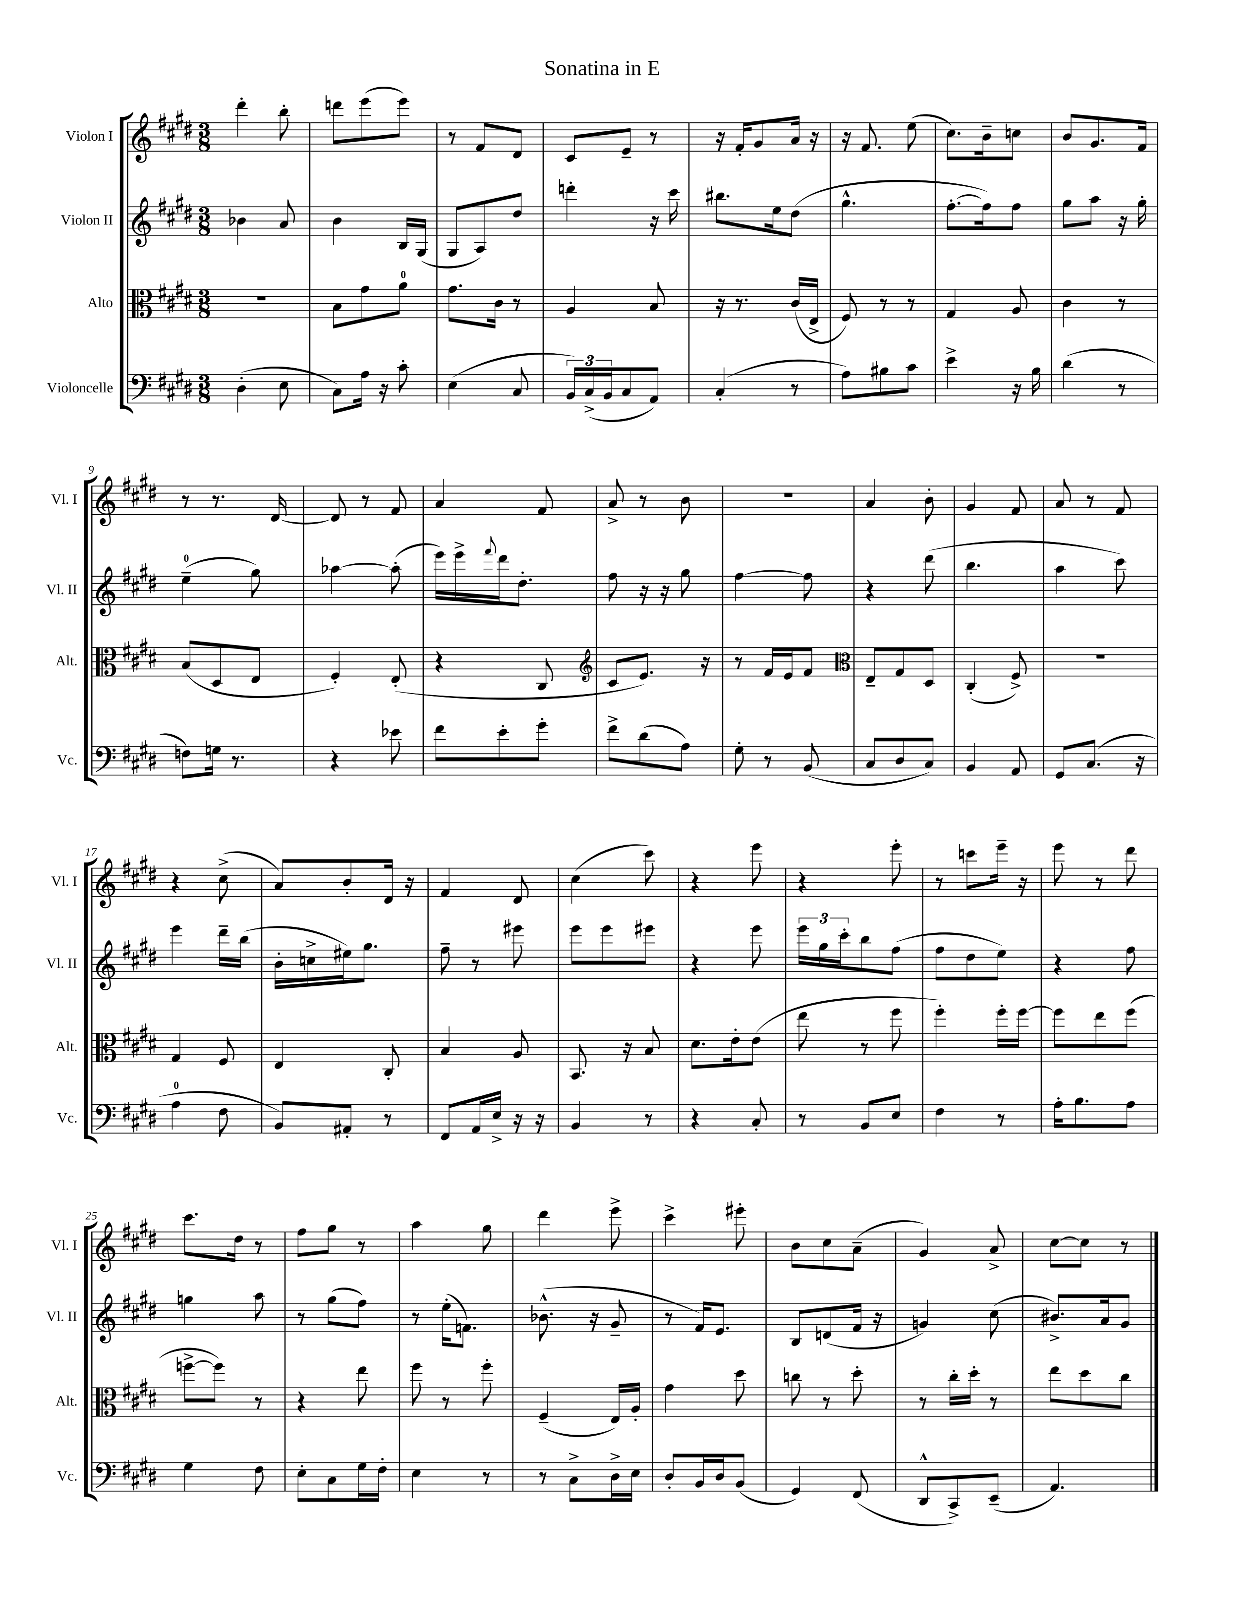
\header { title = "Sonatina in E" }
<<
\new StaffGroup <<
\new Staff = "s0" \with { instrumentName = "Violon I" shortInstrumentName = "Vl. I" } {
    \clef treble \key e \major \numericTimeSignature \time 3/8
    dis'''4-. b''8-. |
    d'''8 e'''8( e'''8) |
    r8 fis'8 dis'8 |
    cis'8 e'8-- r8 |
    r16 fis'16-. gis'8 a'16 r16 |
    r16 fis'8. e''8( |
    cis''8.) b'16-- c''8 |
    b'8 gis'8. fis'16 |
    r8 r8. dis'16~ |
    dis'8 r8 fis'8 |
    a'4 fis'8 |
    a'8-> r8 b'8 |
    R4. |
    a'4 b'8-. |
    gis'4 fis'8 |
    a'8 r8 fis'8 |
    r4 cis''8->( |
    a'8) b'8-. dis'16 r16 |
    fis'4 dis'8 |
    cis''4( cis'''8) |
    r4 e'''8 |
    r4 e'''8-. |
    r8 c'''8 e'''16-- r16 |
    e'''8 r8 dis'''8 |
    cis'''8. dis''16 r8 |
    fis''8 gis''8 r8 |
    a''4 gis''8 |
    dis'''4 e'''8-> |
    cis'''4-> eis'''8-. |
    b'8 cis''8 a'8--( |
    gis'4) a'8-> |
    cis''8~ cis''8 r8 \bar "|." |
}
\new Staff = "s1" \with { instrumentName = "Violon II" shortInstrumentName = "Vl. II" } {
    \clef treble \key e \major \numericTimeSignature \time 3/8
    bes'4 a'8 |
    b'4 b16 gis16( |
    gis8 a8) dis''8 |
    d'''4-. r16 cis'''16 |
    bis''8. e''16 dis''8( |
    gis''4.-^ |
    fis''8.~-. fis''16) fis''8 |
    gis''8 a''8 r16 gis''16-. |
    e''4-0--( gis''8) |
    aes''4~ aes''8-.( |
    e'''16) e'''16-> \appoggiatura { fis'''8 } dis'''16 dis''8.-. |
    fis''8 r16 r16 gis''8 |
    fis''4~ fis''8 |
    r4 dis'''8( |
    b''4. |
    a''4 cis'''8) |
    e'''4 dis'''16-- b''16( |
    b'16-. c''16-> eis''16) gis''8. |
    fis''8-- r8 eis'''8 |
    e'''8 e'''8 eis'''8 |
    r4 e'''8 |
    \tuplet 3/2 { e'''16 gis''16 cis'''16-. } b''8 fis''8( |
    fis''8 dis''8 e''8) |
    r4 fis''8 |
    g''4 a''8 |
    r8 gis''8( fis''8) |
    r8 e''16-.( f'8.) |
    bes'8.-^( r16 gis'8-- |
    r8 fis'16) e'8. |
    b8 d'8( fis'16 r16 |
    g'4) cis''8( |
    bis'8.->) a'16 gis'8 \bar "|." |
}
\new Staff = "s2" \with { instrumentName = "Alto" shortInstrumentName = "Alt." } {
    \clef alto \key e \major \numericTimeSignature \time 3/8
    R4. |
    b8 gis'8 a'8-0 |
    gis'8. cis'16 r8 |
    a4 b8 |
    r16 r8. cis'16( e16-> |
    fis8) r8 r8 |
    gis4 a8 |
    cis'4 r8 |
    b8( dis8 e8 |
    fis4-.) e8-.( |
    r4 cis8 |
    \clef treble cis'8 e'8.) r16 |
    r8 fis'16 e'16 fis'8 |
    \clef alto e8-- gis8 dis8 |
    cis4-.( fis8->) |
    R4. |
    gis4 fis8 |
    e4 cis8-. |
    b4 a8 |
    b,8. r16 b8 |
    dis'8. e'16-. e'8( |
    e''8 r8 fis''8 |
    fis''4-.) fis''16-. fis''16~ |
    fis''8 e''8 fis''8( |
    f''8~-> f''8) r8 |
    r4 e''8 |
    fis''8 r8 fis''8-. |
    fis4--( e16) a16-. |
    gis'4 dis''8 |
    c''8 r8 dis''8-. |
    r8 cis''16-. dis''16-. r8 |
    e''8 dis''8 cis''8 \bar "|." |
}
\new Staff = "s3" \with { instrumentName = "Violoncelle" shortInstrumentName = "Vc." } {
    \clef bass \key e \major \numericTimeSignature \time 3/8
    dis4-.( e8 |
    cis8) a16 r16 cis'8-. |
    e4( cis8 |
    \tuplet 3/2 { b,16) cis16->( b,16 } cis8 a,8) |
    cis4-.( r8 |
    a8) bis8 cis'8 |
    e'4-> r16 b16 |
    dis'4( r8 |
    f8) g16 r8. |
    r4 ees'8 |
    fis'8 e'8-. gis'8-. |
    fis'8-> dis'8( a8) |
    gis8-. r8 b,8( |
    cis8 dis8 cis8) |
    b,4 a,8 |
    gis,8 cis8.( r16 |
    a4-0 fis8 |
    b,8) ais,8-. r8 |
    fis,8 a,16 e16-> r16 r16 |
    b,4 r8 |
    r4 cis8-. |
    r8 b,8 e8 |
    fis4 r8 |
    a16-. b8. a8 |
    gis4 fis8 |
    e8-. cis8 gis16 fis16-. |
    e4 r8 |
    r8 cis8-> dis16-> e16 |
    dis8-. b,16 dis16 b,8( |
    gis,4) fis,8( |
    dis,8-^ cis,8->) e,8--( |
    a,4.) \bar "|." |
}
>>
>>
